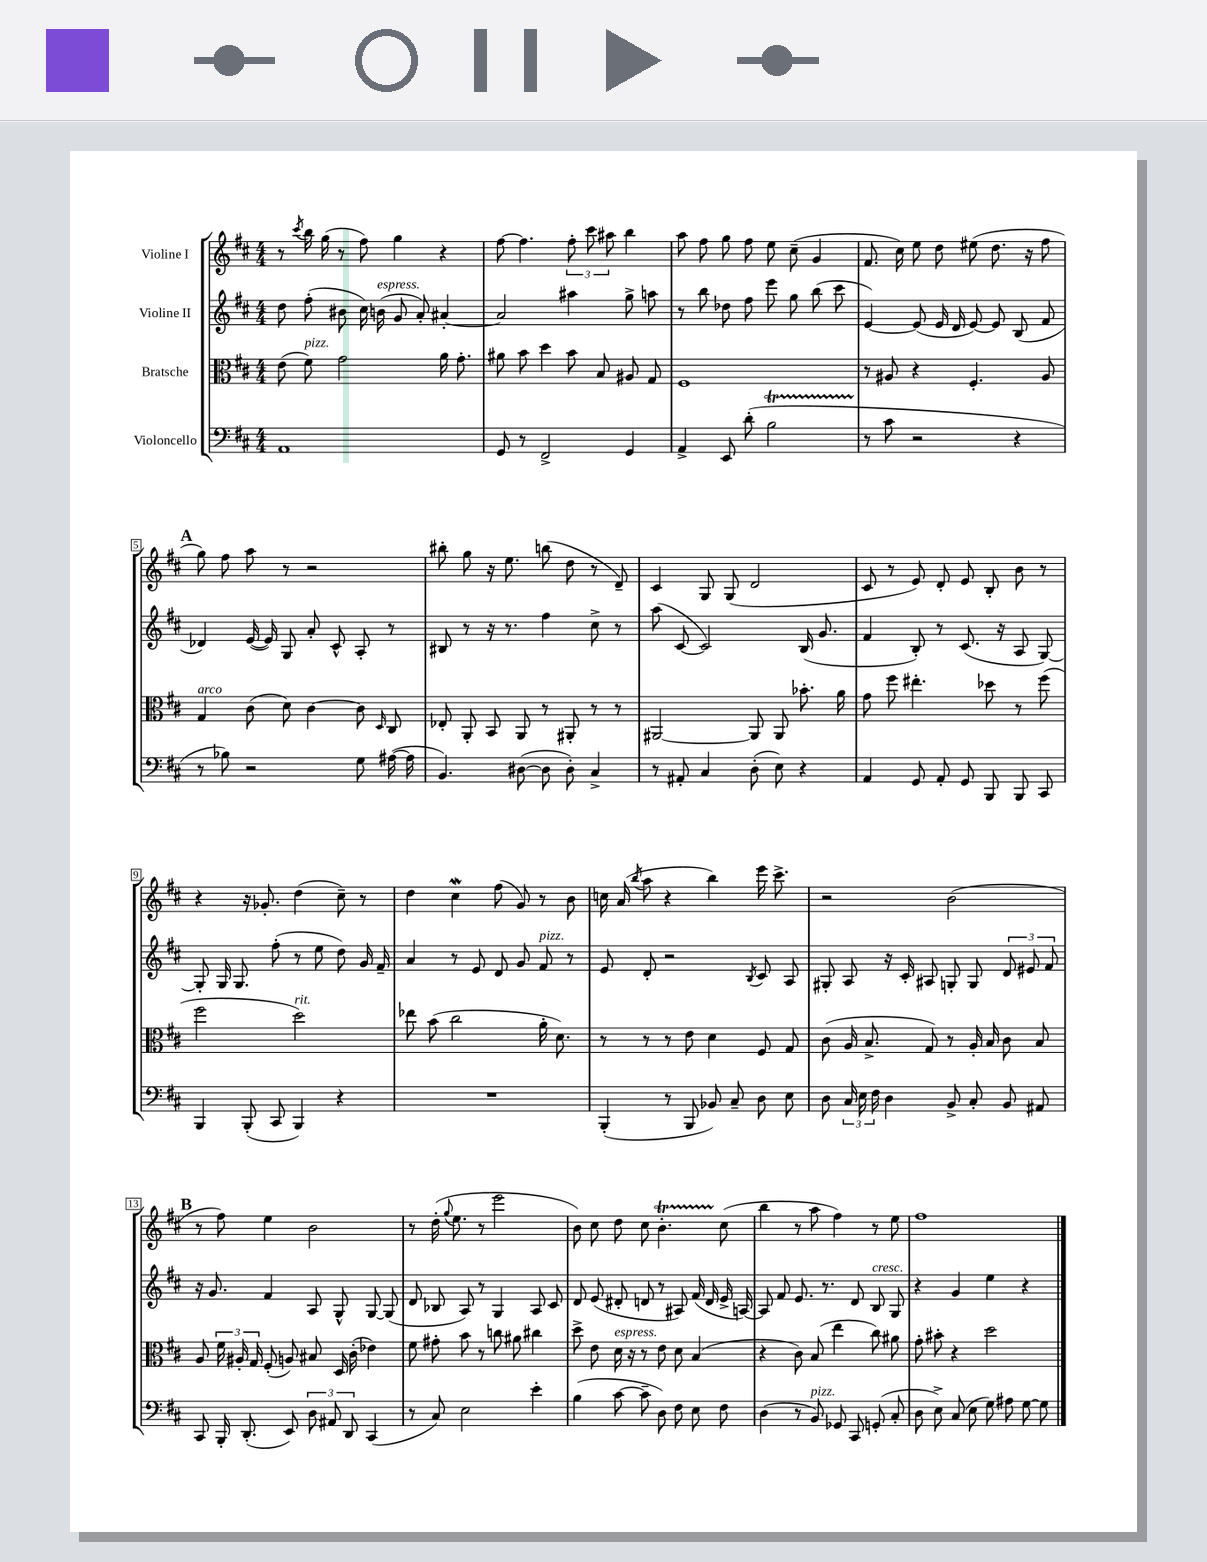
<<
\new StaffGroup <<
\new Staff = "s0" \with { instrumentName = "Violine I" } {
    \clef treble \key d \major \numericTimeSignature \time 4/4
    \autoBeamOff r8 \acciaccatura { cis'''8 } b''16 g''16( r8 fis''8) g''4 r4 |
    fis''8~ fis''4. \tuplet 3/2 { fis''8-. cis'''8 ais''8 } b''4 |
    a''8 fis''8 g''8 fis''8 e''8 cis''8--( g'4 |
    fis'8. cis''16) e''8 d''8 eis''8( d''8. r16 fis''8 |
    \mark \markup { \bold "A" } g''8) fis''8 a''8 r8 r2 |
    bis''8-. g''8 r16 e''8. b''8( d''8 r8 d'8--) |
    cis'4 g8 g8( d'2 |
    cis'8 r8 e'8) d'8-. e'8 b8-. b'8 r8 |
    r4 r16 ges'8.-. d''4( cis''8--) r8 |
    d''4 cis''4\mordent fis''8( g'8) r8 b'8 |
    c''16 a'16( \acciaccatura { b''8 } a''8 r4 b''4) e'''16 cis'''8.-> |
    r2 b'2( |
    \mark \markup { \bold "B" } r8 fis''8) e''4 b'2 |
    r8 d''16-.( \appoggiatura { g''8 } e''8. r8 e'''2 |
    b'8) cis''8 d''8 cis''8 b'4.-.\startTrillSpan cis''8\stopTrillSpan( |
    b''4 r8 a''8 fis''4) r8 e''8 |
    fis''1 \bar "|." |
}
\new Staff = "s1" \with { instrumentName = "Violine II" } {
    \clef treble \key d \major \numericTimeSignature \time 4/4
    \autoBeamOff d''8 fis''8-.( bis'8 cis''16) b'16^\markup { \italic "espress." }( g'8 a'8-.) ais'4~-. |
    ais'2 ais''4 g''8-> a''8 |
    r8 b''8 des''8 fis''8 e'''8 g''8 b''8( cis'''8 |
    e'4~) e'8( e'16 d'16 e'8~) e'8 b8( fis'8 |
    \mark \markup { \bold "A" } des'4) e'16~( e'16) g8 a'8-. cis'8-^ a8-. r8 |
    bis8 r8 r16 r8. fis''4 cis''8-> r8 |
    a''8( cis'8~ cis'2) b16( g'8. |
    fis'4 b8-.) r8 cis'8.( r16 a8 g8~) |
    g8-. g16 g8. fis''8-.( r8 e''8 d''8) g'16 fis'16-- |
    a'4 r8 e'8 d'8 g'8 fis'8^\markup { \italic "pizz." } r8 |
    e'8 d'8-. r2 \acciaccatura { b8 } cis'8 a8 |
    gis8-. a8 r16 cis'16-. ais8 g8-. g8 \tuplet 3/2 { d'8 eis'8 fis'8 } |
    \mark \markup { \bold "B" } r16 g'8. fis'4 a8 g8-^ g8~ g8( |
    d'8 bes8 a8) r8 g4 a8 cis'8 |
    d'8 e'8( dis'8-. d'8 r8 ais8) fis'16( d'16 e'16-> a16~) |
    a8 fis'8 e'8. r8. d'8 b8^\markup { \italic "cresc." } g8 |
    r4 g'4 e''4 r4 \bar "|." |
}
\new Staff = "s2" \with { instrumentName = "Bratsche" } {
    \clef alto \key d \major \numericTimeSignature \time 4/4
    \autoBeamOff e'8( fis'8^\markup { \italic "pizz." }) g'2 a'16 g'8.-. |
    ais'8 b'8 d''4 b'8 b8 ais8 g8 |
    fis1 |
    r8 ais8 r4 fis4.-. ais8 |
    \mark \markup { \bold "A" } g4^\markup { \italic "arco" } cis'8( d'8) cis'4~ cis'8 \grace { d16 } cis8 |
    ees8-. a,8-. b,8 a,8 r8 ais,8-. r8 r8 |
    ais,2~ ais,8 ais,8 bes'8.-. a'16 |
    g'8 fis''8 eis''4.-. des''8 r8 fis''8( |
    fis''2 d''2^\markup { \italic "rit." }) |
    ees''8 b'8( cis''2 a'16-. d'8.) |
    r8 r8 r8 e'8 d'4 fis8 g8 |
    cis'8( a16 b8.-> g8) r8 a16-. b16 cis'8 b8 |
    \mark \markup { \bold "B" } a8 \tuplet 3/2 { fis'16 ais16-. g16 } fis8-.( a8) bis8 d16 cis'16-.( ees'4) |
    fis'8 gis'8-. b'8 r8 c''8 ais'8 cis''4 |
    d''8-> e'8 d'16^\markup { \italic "espress." } r16 r8 e'8 d'8 b4( |
    r4 cis'8) b8( e''4 cis''8) ais'8 |
    g'8-. bis'8-. r4 d''2 \bar "|." |
}
\new Staff = "s3" \with { instrumentName = "Violoncello" } {
    \clef bass \key d \major \numericTimeSignature \time 4/4
    \autoBeamOff a,1 |
    g,8 r8 fis,2-> g,4 |
    a,4-> e,8 d'8-.( b2\startTrillSpan |
    r8\stopTrillSpan cis'8 r2 r4 |
    \mark \markup { \bold "A" } r8 bes8) r2 g8 ais16~( ais16 |
    b,4.) dis8~( dis8 dis8-.) cis4-> |
    r8 ais,8-. cis4 d8-.( e8) r4 |
    a,4 g,8 a,8-. g,8 b,,8 b,,8 cis,8 |
    b,,4 b,,8-.( cis,8 b,,4) r4 |
    R1 |
    b,,4-.( r8 b,,8 bes,8) cis8-- d8 e8 |
    d8 \tuplet 3/2 { cis16 e16 fis16 } d4 b,8-> cis8-. b,8 ais,8 |
    \mark \markup { \bold "B" } cis,8 b,,16-. d,8.-.( e,8) \tuplet 3/2 { d8 ais,8 d,8 } cis,4( |
    r8 cis8) e2 e'4-. |
    b4( cis'8~ cis'8-- d8) fis8 e8 fis8 |
    d4( r8 b,8^\markup { \italic "pizz." }) ges,8 cis,8 g,8-.( cis8-. |
    d8 e8->) cis8( e8 g8) ais8 g8~ g8 \bar "|." |
}
>>
>>
\layout { \context { \Score \override BarNumber.stencil = #(make-stencil-boxer 0.1 0.3 ly:text-interface::print) } }
